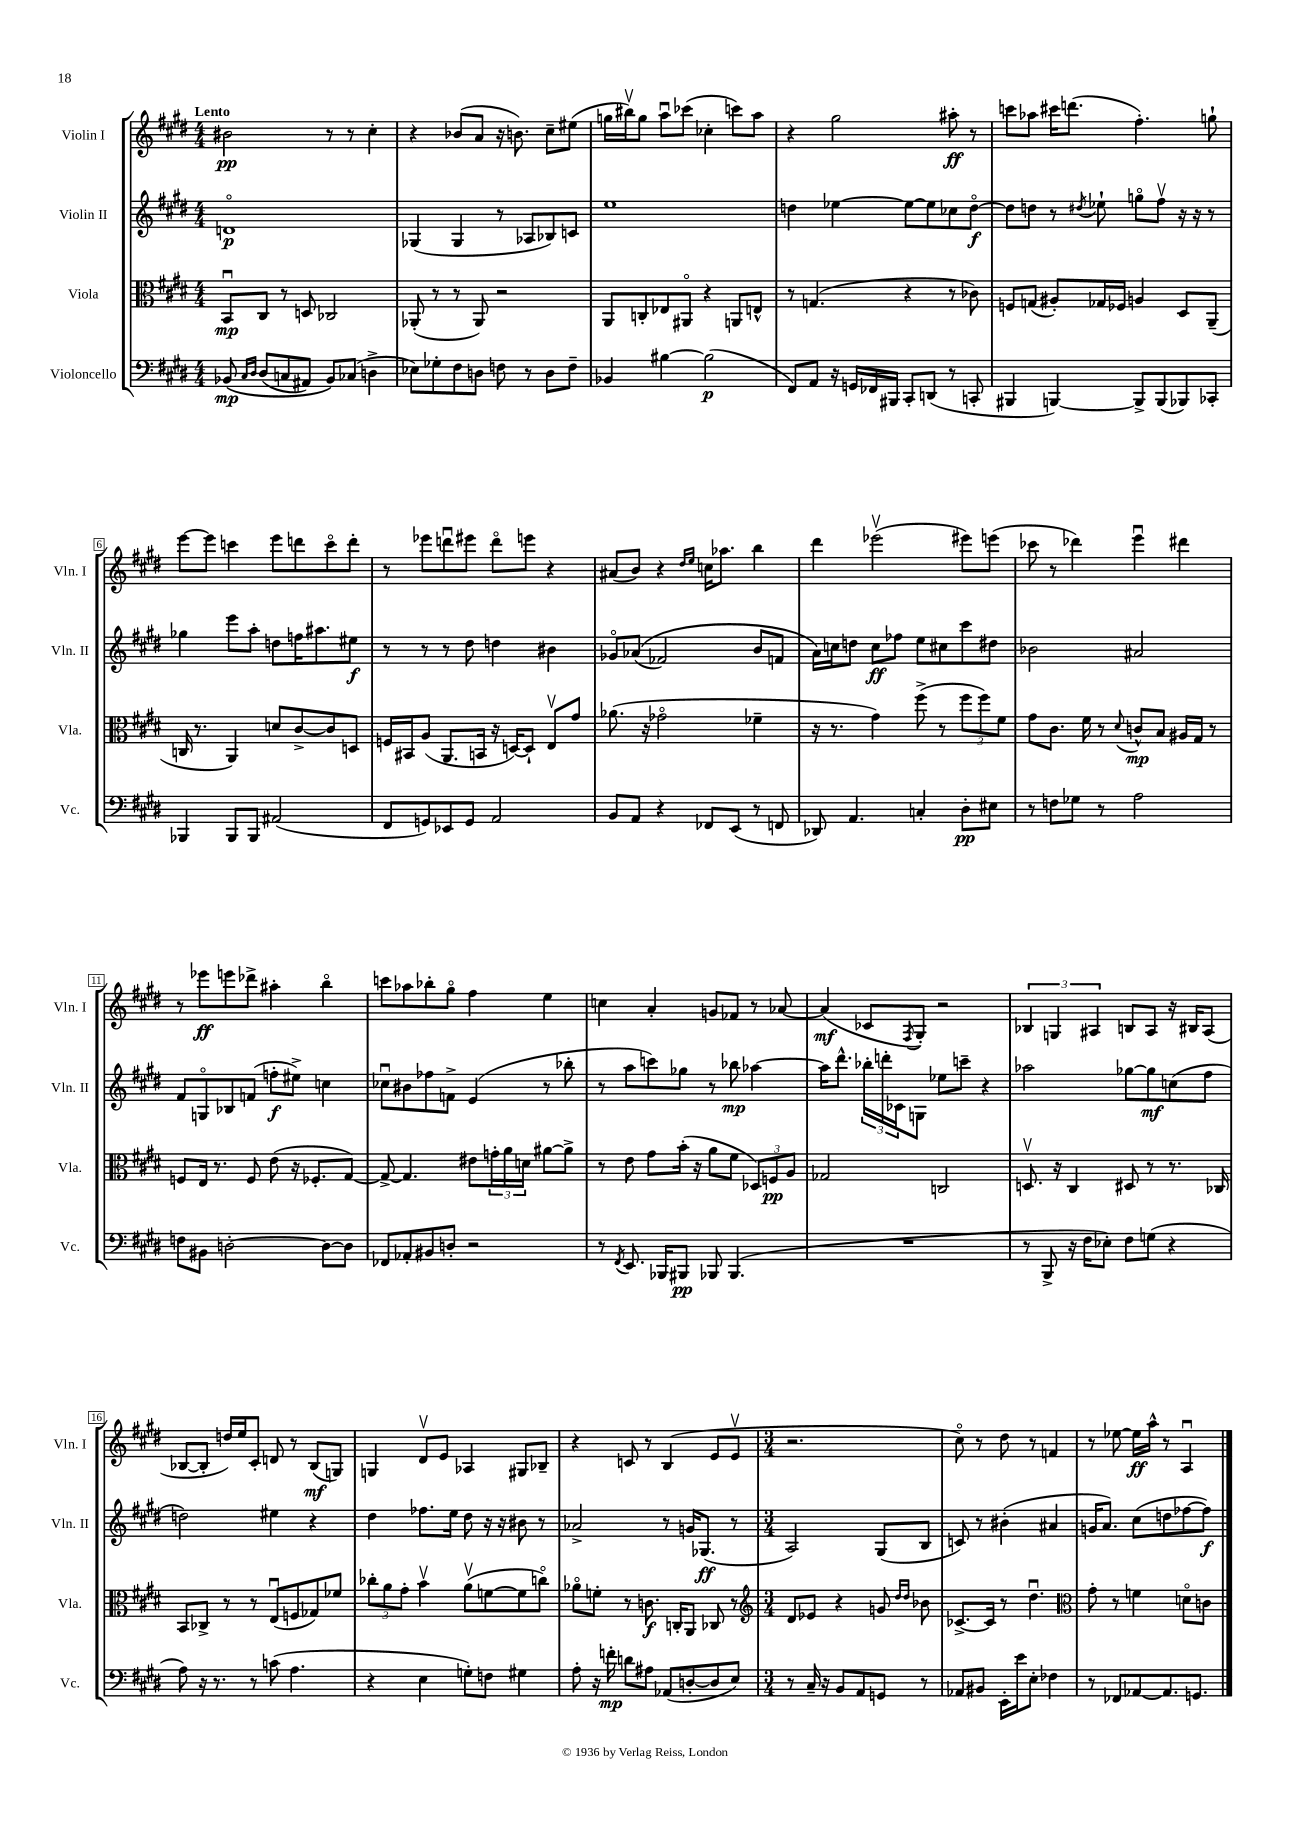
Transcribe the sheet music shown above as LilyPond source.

<<
\new StaffGroup <<
\new Staff = "s0" \with { instrumentName = "Violin I" shortInstrumentName = "Vln. I" } {
    \clef treble \key e \major \numericTimeSignature \time 4/4 \tempo "Lento"
    bis'2\pp r8 r8 cis''4-. |
    r4 bes'8( a'8 r16 b'8.) cis''8-- eis''8( |
    g''16 bis''16\upbow) g''8 a''8\downbow ces'''8( ces''4-. c'''8) a''8 |
    r4 gis''2 ais''8-.\ff r8 |
    c'''8 aes''8 cis'''16 d'''8.( fis''4.-.) g''8-! |
    e'''8~ e'''8 c'''4 e'''8 d'''8 c'''8\flageolet d'''8-. |
    r8 ees'''8 d'''8\downbow eis'''8 d'''8\flageolet e'''8 r4 |
    ais'8( b'8) r4 \grace { dis''16 e''16 } c''16 aes''8. b''4 |
    dis'''4 ees'''2\upbow( eis'''8) e'''8( |
    ces'''8 r8 des'''4) e'''4\downbow dis'''4 |
    r8 ees'''8\ff e'''8 des'''8-> ais''4-. b''4\flageolet |
    c'''8 aes''8 bes''8-. gis''8\flageolet fis''4 e''4 |
    c''4 a'4-. g'8 fes'8 r8 aes'8~ |
    aes'4\mf( ces'8 \acciaccatura { fis8 } gis8-.) r2 |
    \tuplet 3/2 { bes4 g4 ais4 } b8 ais8 r16 bis16 ais8( |
    bes8~ bes8-. d''16) e''16 cis'8-. d'8 r8 bes8\mf( g8) |
    g4 dis'8\upbow e'8 aes4 gis8 bes8-- |
    r4 c'8 r8 b4( e'8 e'8\upbow |
    \numericTimeSignature \time 3/4 r2. |
    cis''8\flageolet) r8 dis''8 r8 f'4 |
    r8 ees''8~ ees''16\ff a''16-^ r8 a4\downbow \bar "|." |
}
\new Staff = "s1" \with { instrumentName = "Violin II" shortInstrumentName = "Vln. II" } {
    \clef treble \key e \major \numericTimeSignature \time 4/4
    d'1\flageolet\p |
    ges4( ges4 r8 aes8 bes8) c'8 |
    e''1 |
    d''4 ees''4~ ees''8~ ees''8 ces''8 d''8~\flageolet\f |
    d''8 d''8 r8 \acciaccatura { dis''8 } ees''8-! g''8\flageolet fis''8\upbow r16 r16 r8 |
    ges''4 e'''8 a''8-. d''8 f''16 ais''8. eis''8\f |
    r8 r8 r8 dis''8 d''4 bis'4 |
    ges'8\flageolet aes'8(\( fes'2) b'8 f'8 |
    a'16\) c''16 d''8 c''8\ff fes''8 e''8 cis''8 cis'''8 dis''8 |
    bes'2 ais'2 |
    fis'8 g8\flageolet bes8 f'8( f''8-.\f eis''8->) c''4 |
    ces''8\downbow bis'8 fes''8 f'8-> e'4( r8 bes''8-. |
    r8 a''8 c'''8) ges''8 r8 bes''8\mp aes''4~ |
    aes''16 dis'''8.-^ \tuplet 3/2 { bes''16-. d'''16-. ces'16 } g8 ees''8 c'''8-- r4 |
    aes''2 ges''8~ ges''8\mf c''8( fis''8 |
    d''2) eis''4 r4 |
    dis''4 fes''8. e''16 dis''8 r16 r16 bis'8 r8 |
    aes'2-> r8 g'16 ges8.\ff( r8 |
    \numericTimeSignature \time 3/4 a2) gis8( b8 |
    c'8) r8 bis'4-.( ais'4 |
    g'16 a'8.) cis''8( d''8 fes''8~ fes''8\f) \bar "|." |
}
\new Staff = "s2" \with { instrumentName = "Viola" shortInstrumentName = "Vla." } {
    \clef alto \key e \major \numericTimeSignature \time 4/4
    b,8\downbow\mp cis8 r8 d8 ces2 |
    aes,8-.( r8 r8 aes,8) r2 |
    a,8 c8-. ees8 ais,8\flageolet r4 a,8 e8-^ |
    r8 g4.( r4 r8 ces'8) |
    f8 g8( ais8-.) ges16 fes16 a4 dis8 a,8--( |
    c16 r8. a,4) d'8 cis'8~-> cis'8 d8 |
    f16 bis,16 a8( a,8. b,16 r16 d16~) d8-! e8\upbow gis'8 |
    aes'8.( r16 ges'2\flageolet fes'4-- |
    r16 r8. gis'4) fis''8->( r8 \tuplet 3/2 { fis''8 fis''8) fis'8 } |
    gis'8 cis'8. fis'16 r8 \appoggiatura { dis'8 } c'8-^\mp b8 ais16 gis16 r8 |
    f8 e16 r8. f8 e'8( r16 fes8.-. gis8~) |
    gis8~-> gis4. eis'8 \tuplet 3/2 { g'16-. a'16 d'16 } ais'8~ ais'8-> |
    r8 e'8 gis'8 b'16-.( r16 a'8 fis'8 \tuplet 3/2 { des8) f8\pp a8 } |
    ges2 c2 |
    d8.\upbow r16 cis4 dis8 r8 r8. ces16 |
    b,8 ces8-> r8 r8 e8\downbow( f8 ges8) fes'8 |
    \tuplet 3/2 { ces''8-. a'8 gis'8-. } b'4\upbow a'8\upbow( f'8~ f'8 c''8\flageolet) |
    aes'8\flageolet f'8-. r8 c'8.\f c16-. a,8 ces8 r8 |
    \numericTimeSignature \time 3/4 \clef treble dis'8 ees'8 r4 g'8 \grace { dis''16 dis''16 } bes'8 |
    ces'8.~-> ces'16 r8 dis''4.\downbow |
    \clef alto gis'8-. r8 f'4 d'8\flageolet c'8 \bar "|." |
}
\new Staff = "s3" \with { instrumentName = "Violoncello" shortInstrumentName = "Vc." } {
    \clef bass \key e \major \numericTimeSignature \time 4/4
    bes,8\mp\( \grace { cis16 dis16 } dis8( c8 ais,8) bes,8\) ces8( d4-> |
    ees8) ges8-. fis8 d8 f8 r8 d8 f8-- |
    bes,4 bis4~ bis2\p( |
    fis,8) a,8 r16 g,16 fes,16 bis,,16 cis,8-. d,8( r8 c,8-. |
    bis,,4 b,,4~) b,,8-> b,,8( bes,,8) ces,8-. |
    bes,,4 bes,,8 bes,,8 ais,2( |
    fis,8 g,8) ees,8 g,8 a,2 |
    b,8 a,8 r4 fes,8 e,8( r8 f,8 |
    des,8) a,4. c4-. dis8-.\pp eis8 |
    r8 f8 ges8 r8 a2 |
    f8 bis,8 d2~-. d8~ d8 |
    fes,8 aes,8-. bis,8 d8-. r2 |
    r8 \acciaccatura { fis,8 } e,8. bes,,16 bis,,8\pp bes,,8 bes,,4.( |
    R1 |
    r8 b,,8-> r16 fis16 ees8-.) fis8 g8( r4 |
    a8) r16 r8. r8 c'8( a4. |
    r4 e4 g8-.) f8 gis4 |
    a8-. r16 f'16-.\mp d'8 ais8 aes,8( d8~-. d8 e8) |
    \numericTimeSignature \time 3/4 r8 cis16-- r16 b,8 a,8 g,8 r8 |
    aes,8 bis,8 e,16-. e'16 e8-. fes4 |
    r8 fes,8 aes,8~ aes,8. g,8. \bar "|." |
}
>>
>>
\layout { \context { \Score \override BarNumber.stencil = #(make-stencil-boxer 0.1 0.3 ly:text-interface::print) } }
